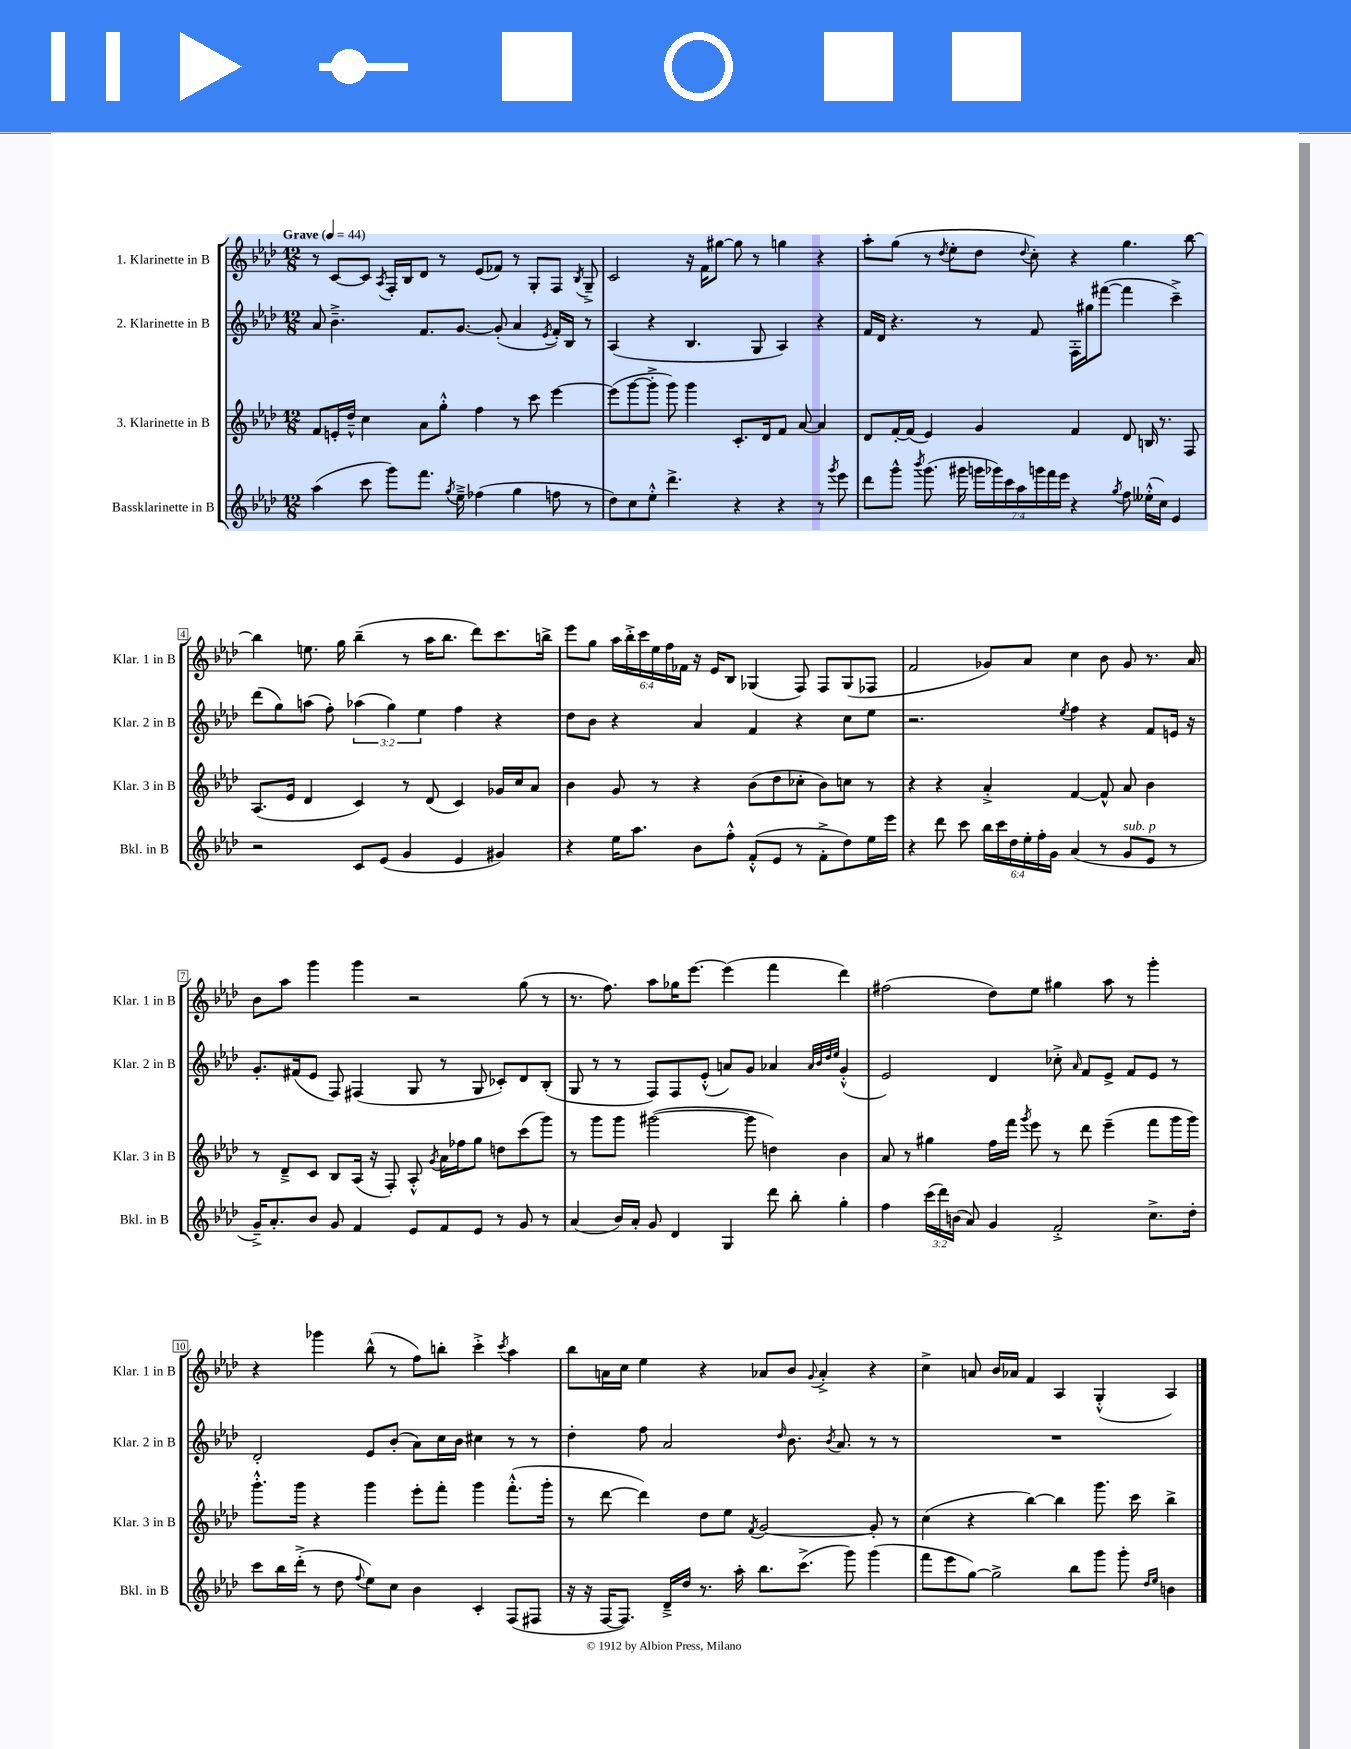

**kern	**kern	**kern	**kern
*part4	*part3	*part2	*part1
*staff4	*staff3	*staff2	*staff1
*I"Bassklarinette in B	*I"3. Klarinette in B	*I"2. Klarinette in B	*I"1. Klarinette in B
*I'Bkl. in B	*I'Klar. 3 in B	*I'Klar. 2 in B	*I'Klar. 1 in B
*clefG2	*clefG2	*clefG2	*clefG2
*k[b-e-a-d-]	*k[b-e-a-d-]	*k[b-e-a-d-]	*k[b-e-a-d-]
*M12/8	*M12/8	*M12/8	*M12/8
*MM44	*MM44	*MM44	*MM44
=1	=1	=1	=1
!	!	!	!LO:TX:a:B:t=Grave
(4aa-\	8f/L	8a-/	8r
.	16en'/L	4.b-~^\	[8c/L
.	16dd-~^^/JJ	.	.
8ccc\	4cc\	.	8c/J]
.	.	.	8qA-/
8ggg\L)	.	.	16F'/LL
.	.	.	16B-/J
8.fff\J	8a-\L	8.f/L	8d-/J
.	8gg'^^\J	.	8r
8qgg/	.	.	.
16ee-~^\	.	[8.g/J	.
(4ff-X\	4ff\	.	(8e-/L
.	.	(8g'/]	8f-X/J)
4gg\	8r	4a-/	8r
.	8ccc\	.	8G'/L
.	.	8qe-/	.
8ffn\	[4eee-\	16f'/LL)	8F/J
.	.	16B-/JJ	.
.	.	.	8qB-/
8r	.	8r	8G~^/
=2	=2	=2	=2
8dd-\L)	(8eee-\L]	(4A-/	2c/
8cc\	[8ggg\	.	.
8ee-'^^\J	8ggg'^\J]	4r	.
4.ddd-^\	8ggg\)	.	.
.	4ggg\	4.B-/	16r
.	.	.	16f\KL
.	.	.	[8gg#X\J
4r	8.c'/L	.	8gg#\]
.	.	8G/	8r
.	16d-/k	.	.
4r	8f/J	4A-/)	4ggn\
.	[8a-/	.	.
8r	4a-/]	4r	4r
8qggg/	.	.	.
8eee-\	.	.	.
=3	=3	=3	=3
8ddd-\L	8d-/L	16f/LL	8aa-'\L
.	.	16d-/JJ	.
8ggg^^\J	[16f'/L	4.r	(8gg\J
.	(16f/JJ]	.	.
8qbbb-/	.	.	.
(8.ggg\	4e-/)	.	8r
.	.	.	8qdd-/
.	.	.	8ee-'\L
16ggg#X\	.	.	.
28gggn\LL	4g/	8r	8dd-\J
28ggg-X\)	.	.	.
28ccc\	.	.	.
28aa-\	.	.	.
.	.	.	8qqdd-/
.	.	8f/	8cc'\)
28gggn\	.	.	.
28fff\	.	.	.
28eee-\JJ	.	.	.
4r	4f/	16F'\LL	4r
.	.	16gg#X\J	.
.	.	([8fff#X\J	.
8qgg/	.	.	.
8ff\	8d-/	4fff#\]	4.gg\
(16ee--X'^^\LL	16Bn/	.	.
16cc\JJ)	8.r	.	.
4e-/	.	4ccc~^\)	.
.	8F/	.	[8bb-\
!!LO:LB:g=z
=4	=4	=4	=4
2r	(8.A-/L	(8ddd-\L	4bb-\]
.	.	8gg\)	.
.	16e-/Jk	.	.
.	4d-/	(8aan\J	8.een\
.	.	8ff'\)	.
.	.	.	16gg\
8c/L	4c/)	(6aa-X\	(4bb-~\
(8e-/J	.	.	.
.	.	6gg\)	.
4g/	8r	.	8r
.	.	6ee-\	.
.	(8d-/	.	16aa-\KL
.	.	.	8.bb-\J
4e-/	4c/)	4ff\	.
.	.	.	8ddd-\L)
4g#X/)	16g-X/LL	4r	8.ccc\
.	16cc/J	.	.
.	8a-/J	.	.
.	.	.	16bbn^\Jk
=5	=5	=5	=5
4r	4b-\	8dd-\L	8eee-\L
.	.	8b-\J	8gg\J
16ee-\KL	8g/	4r	24aa-\LL
.	.	.	24bb-'^\
8.aa-\J	.	.	.
.	.	.	24ccc\
.	8r	.	24ee-\
.	.	.	24ff\
.	.	.	24f-X\JJ
8b-\L	4r	4a-/	16r
.	.	.	16e-/KL
8ff'^^\J	.	.	8B-/J
(8f'^^/L	(8b-\L	4f/	(4G-X/
8e-/J	8dd-\	.	.
8r	8cc-X'\J	4r	8F/)
8f'^\L	8b-\L)	.	8F/L
8dd-\)	8ccn\J	8cc\L	(8G-/
16ee-\L	8r	8ee-\J	8F-X/J
16eee-\JJ	.	.	.
=6	=6	=6	=6
4r	4r	2.r	2f/
8ddd-\	4r	.	.
8ccc\	.	.	.
24bb-\LL	4a-'^/	.	8g-X/L)
24ccc\	.	.	.
24dd-\	.	.	.
24ee-'\	.	.	8a-/J
24ff'\	.	.	.
24g\JJ	.	.	.
.	.	8qee-/	.
(4a-/	[4f/	4ff\	4cc\
8r	8f^^/]	4r	8b-\
!LO:TX:a:i:t=sub. p	!	!	!
8g/L	8a-/	.	8g-/
8e-/J	4b-\	8f/L	8.r
8r	.	16en/Jk	.
.	.	16r	16a-/
!!LO:LB:g=z
=7	=7	=7	=7
16g~^/KL)	8r	8.g'/L	8b-\L
8.a-'/	.	.	.
.	8d-~^/L	.	8aa-\J
.	.	(16f#X/k	.
8b-/J	8c/J	8e-/J	4ggg\
8g/	8B-/L	8F/)	.
4f/	(16A-/Jk	(4F#X/	4ggg\
.	16r	.	.
.	8F'/)	.	.
8e-/L	8A-'^^/	8G/	2r
.	8qg/	.	.
8f/	16a-\LL	8r	.
.	16ff-X\J	.	.
8e-/J	8gg\J	8G/	.
8r	8ddn\L	8c-X'/L)	.
8g/	(8ccc\	8d-/	(8gg\
8r	8ggg\J)	(8B-'/J	8r
=8	=8	=8	=8
(4a-/	8r	8G/	8.r
.	8ggg\L	8r	.
.	.	.	8.ff\)
16b-/LL)	8ggg\J	8r	.
16a-'/JJ	.	.	.
8g/	([2ggg#X\	8F/L)	8aa-\L
4d-/	.	8F/	16gg-X\K
.	.	.	[8.eee-\J
.	.	(8e-'^^/J	.
4G/	.	8an/L)	(4eee-\]
.	8ggg#\]	8g/J	.
8ddd-\	4ddn\)	4a-X/	4fff\
8bb-'\	.	.	.
.	.	32qqa-/LLL	.
.	.	32qqb-/	.
.	.	32qqdd-/	.
.	.	32qqee-/JJJ	.
4gg'\	4b-\	(4g'^^/	4ddd-\)
=9	=9	=9	=9
4ff\	8a-/	2e-/)	(2ff#X\
.	8r	.	.
(24ccc\LL	4gg#X\	.	.
24ddd-\)	.	.	.
(24bn\JJ	.	.	.
8a-/)	.	.	.
4g/	16ff\LL	4d-/	8dd-\L)
.	16fff\JJ	.	.
.	8qggg/	.	.
.	8eee-\	.	8ee-\J
2f'^/	8r	8cc-X'^\	4gg#X\
.	.	16qqa-/	.
.	8ddd-\	8f/L	.
.	(4eee-~\	8e-^/J	8aa-\
.	.	8f/L	8r
8.cc^\L	8fff\L	8e-/J	4ggg'\
.	16ggg\L	8r	.
16dd-'\Jk	16ggg\JJ)	.	.
!!LO:LB:g=z
=10	=10	=10	=10
8ccc\L	8.ggg'^^\L	2d-'/	4r
16bb-\L	.	.	.
(16ddd-'^\JJ	16ggg\Jk	.	.
8r	4r	.	4ggg-X\
8dd-\	.	.	.
8qqff/	.	.	.
8ee-\L)	4ggg\	8e-/L	(8bb-^^\
8cc\J	.	(8b-'/J	8r
4b-\	8eee-'\L	8a-\L)	8ff\L)
.	8fff'\J	16cc\L	8bbn'\J
.	.	16b-\JJ	.
4c'/	4ggg\	4cc#X\	4ccc'^\
.	.	.	8qccc/
(8F/L	(8.fff'^^\L	8r	4aa-\
8F#X/J	.	8r	.
.	16ggg'\Jk	.	.
=11	=11	=11	=11
16r	8r	4dd-'\	8bb-\L
16r	.	.	.
[16F/KL	[8ddd-\	.	16an\L
8.F/J])	.	.	16cc\JJ
.	4ddd-\])	8ff\	4ee-\
16d-~^/LL	.	2a-/	.
16dd-/JJ	.	.	.
8.r	8dd-\L	.	4r
.	8ee-\J	.	.
16aa-'\	.	.	.
.	8qf/	.	.
8.bb-\L	[2g/	.	8a-X/L
.	.	16qqdd-/	.
.	.	8.b-\	8b-/J
(8.ccc^\J	.	.	.
.	.	.	8qqg/
.	.	.	4a-'^/
.	.	8qb-/	.
.	.	8.a-/	.
8ggg\)	.	.	.
(4ggg\	8g'/]	8r	4r
.	8r	8r	.
=12	=12	=12	=12
8fff\L	(4cc\	1.r	4cc^\
8eee-\	.	.	.
[8gg\J)	4r	.	8an/
2gg^\]	.	.	16b-/LL
.	.	.	16a-X/JJ
.	[4bb-\)	.	4f/
.	4bb-\]	.	4A-/
8bb-\L	.	.	.
8ggg\J	8.ggg\	.	(4G'^^/
8ggg'\	.	.	.
.	16ccc\	.	.
16qqdd-/LL	.	.	.
16qqee-/JJ	.	.	.
4bn\	4bb-^\	.	4A-/)
==	==	==	==
*-	*-	*-	*-
